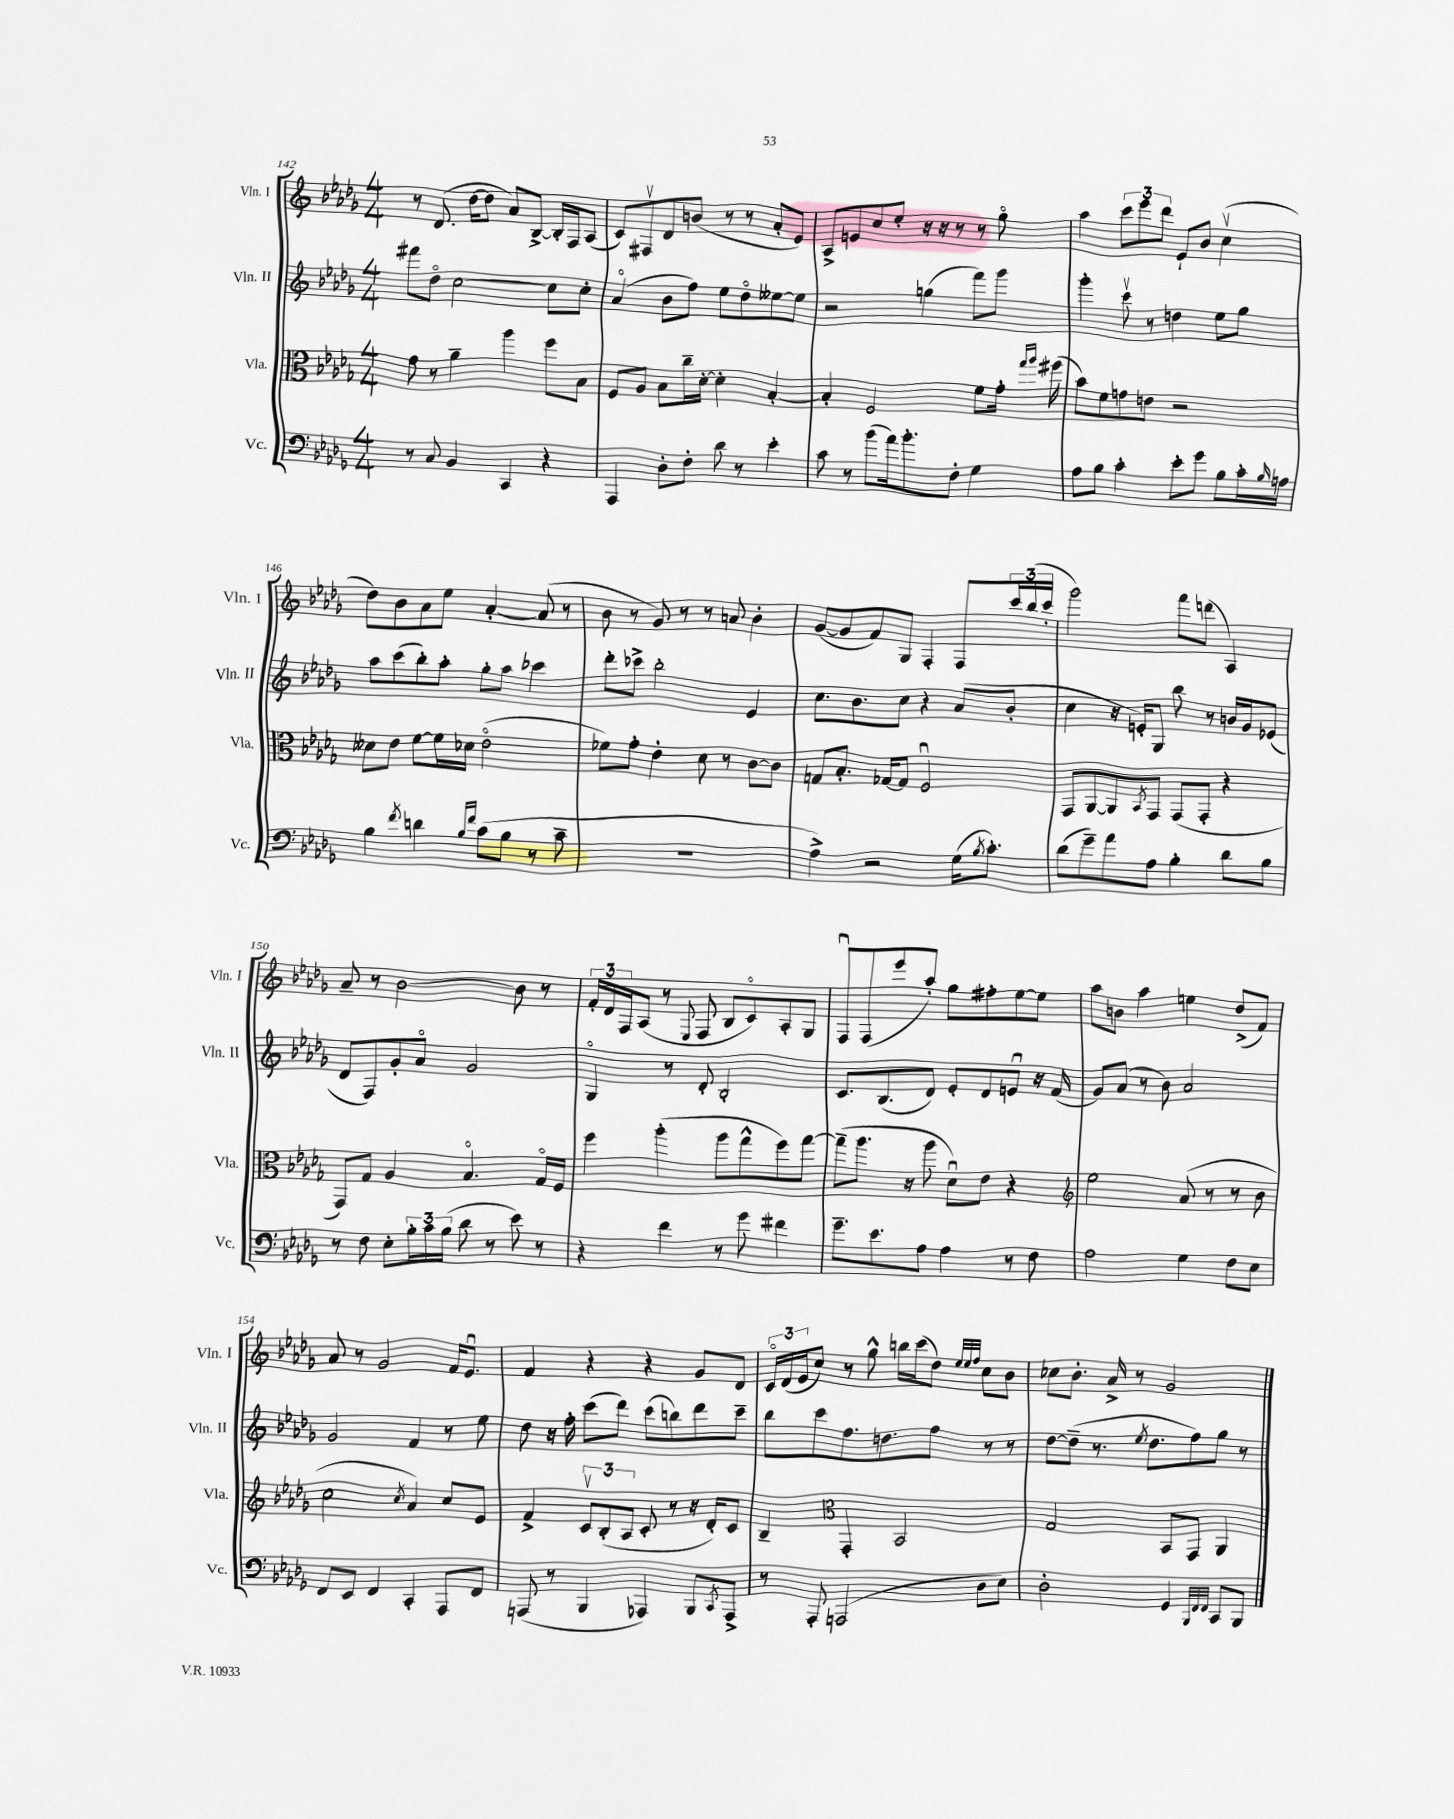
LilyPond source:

<<
\new StaffGroup <<
\new Staff = "s0" \with { instrumentName = "Vln. I" shortInstrumentName = "Vln. I" } {
    \clef treble \key des \major \numericTimeSignature \time 4/4
    r8 des'8.( des''16~ des''8 aes'8) bes8~-> bes16-. f16 aes8( |
    c'8) fis8\upbow des'8 b'8( r8 r8 aes'8-. ees'8) |
    aes8-> e'8 c''8 ees''8-. r16 r16 r8 r8 ges''8\flageolet |
    aes''4 \tuplet 3/2 { c'''8 ees'''8 des'''8 } ees'8-! bes'8 c''4\upbow( |
    des''8) bes'8 aes'8 ees''8 aes'4~-. aes'8( r8 |
    bes'8 r8 ges'8) r8 r8 a'8 bes'4-. |
    ges'8~( ges'8 f'8) ges8 f4-. f8 \tuplet 3/2 { c'''16 bes''16( c'''16-. } |
    ges'''2) f'''8 d'''8( aes4) |
    aes'8-- r8 bes'2~ bes'8 r8 |
    \tuplet 3/2 { f'16-. des'16 f16 } aes8( r8 \appoggiatura { ees8 } f8 bes8 c'8\flageolet) aes8-. ges8 |
    f8\downbow f8( ees'''8 aes''8-.) ges''8 fis''8-. ees''8~ ees''8 |
    aes''8 b'8 aes''4 e''4 des''8->( f'8) |
    aes'8 r8 ges'2 f'16 ees'8.\downbow |
    f'4 r4 r4 ges'8 des'8 |
    \tuplet 3/2 { c'16\flageolet des'16( ees'16 } c''8) r8 ges''8-^ b''16 c'''16( des''8) \grace { ees''32 ees''32 f''32 } c''8 bes'8 |
    ces''8 bes'8.-. aes'16-> r8 ges'2 \bar "|." |
}
\new Staff = "s1" \with { instrumentName = "Vln. II" shortInstrumentName = "Vln. II" } {
    \clef treble \key des \major \numericTimeSignature \time 4/4
    fis'''8 des''8\flageolet c''2~ c''8 c''8-. |
    aes'4\flageolet( bes'8 f''8) ees''8 des''8\flageolet eeses''8~ eeses''8 |
    r2 g''4( f'''8) ges'''8 |
    ges'''4-. c'''8\upbow r8 d''4 ees''8 ges''8 |
    aes''8 c'''8( bes''8-.) aes''8-. ges''8-. aes''8 ces'''4 |
    des'''8-. ces'''8-> bes''2-. ees'4 |
    c''8. bes'8. c''8 r4 aes'8( bes'8-. |
    c''4 r16 e'16-.) ges8 bes''8 r8 b'16 ges'16 ees'8( |
    des'8 f8) ges'8-. aes'8\flageolet ges'2 |
    ges4\flageolet r8 des'8-. bes2-. |
    c'8. bes8.( des'8) ees'8-. des'8 e'8\downbow r16 f'16( |
    ges'8) aes'8( r8 bes'8) aes'2 |
    ges'2 f'4 r8 ees''8 |
    des''8 r16 f''16-. c'''8( des'''8) c'''8( b''8) des'''8 c'''8-- |
    bes''8 c'''8 f''8. d''8. f''8 r8 r8 |
    des''8~ des''8--( r8. \acciaccatura { ees''8 } des''8. f''8) ges''8 r8 \bar "|." |
}
\new Staff = "s2" \with { instrumentName = "Vla." shortInstrumentName = "Vla." } {
    \clef alto \key des \major \numericTimeSignature \time 4/4
    ges'8 r8 aes'4-- aes''4 f''8 bes8 |
    f8 aes8 bes8 c''16-- des'16~-. des'4-. bes4~-. |
    bes4-. f2 f'8 ges'16-. \grace { ges''16 aes''16 } fis''16( |
    bes'8) f'8 g'8 e'8 r2 |
    deses'8 ees'8 f'8~ f'16 des'16 ees'2\flageolet( |
    fes'8) ges'8-. ees'4-. des'8 r8 c'8~ c'8 |
    g8 bes8.-. ges16~ ges8 f2\downbow |
    ges,8 aes,8~ aes,8 \acciaccatura { bes,8 } ges,8 ges,8( ges,8-. r4 |
    ges,8) ges8 aes4 bes4.\flageolet ges16\flageolet f16 |
    f''4 aes''4-.( aes''8 ges''8-^ f''8) ges''8~ |
    ges''8--( aes''8. r16 aes''8 des'8\downbow) ees'8 r4 |
    \clef treble ees''2 aes'8( r8 r8 bes'8 |
    c''2 \acciaccatura { c''8 } aes'4) c''8 ees'8 |
    f'4-> \tuplet 3/2 { c'8\upbow bes8-.( aes8 } c'8-. r8 r16 des'16-.) c'8 |
    bes4-- \clef alto ges,4-. bes,2 |
    ges2 bes,8 ges,8 aes,4 \bar "|." |
}
\new Staff = "s3" \with { instrumentName = "Vc." shortInstrumentName = "Vc." } {
    \clef bass \key des \major \numericTimeSignature \time 4/4
    r8 c8 bes,4 c,4 r4 |
    aes,,4 des8-. f8-. des'8 r8 ees'4-. |
    c'8 r8 bes'8( aes'16) bes'8.-. f8-. ges4 |
    aes8 bes8 c'4-. ees'8-. ges'8 bes8 c'16-. \grace { bes16 } a16 |
    bes4 \acciaccatura { f'8 } d'4 \grace { bes16 f'16 } c'8( bes8 r8 c'8-- |
    R1 |
    aes4->) r2 ges16( \acciaccatura { bes8 } c'8.-.) |
    des'8( ges'8--) aes'8 aes8 bes4-. des'8 bes8 |
    r8 f8 ees8-. \tuplet 3/2 { bes16-. c'16 bes16( } des'8 r8 ees'8) r8 |
    r4 f'4 r8 ges'8 fis'4 |
    ges'8.-- ees'8. aes8 aes4 r8 f8 |
    aes2 ges4 f8 ees8 |
    f,8 ees,8 f,4 c,4-. aes,,8 f,8 |
    a,,8( r8 bes,,4 aes,,4) bes,,8 \acciaccatura { c,8 } aes,,8-> |
    r8 aes,,8-. a,,2( des8 ees8) |
    des2-. ges,4 \grace { bes,,32 f,32 f,32 } c,8 bes,,8 \bar "|." |
}
>>
>>
\layout { \context { \Score currentBarNumber = #142 } }
